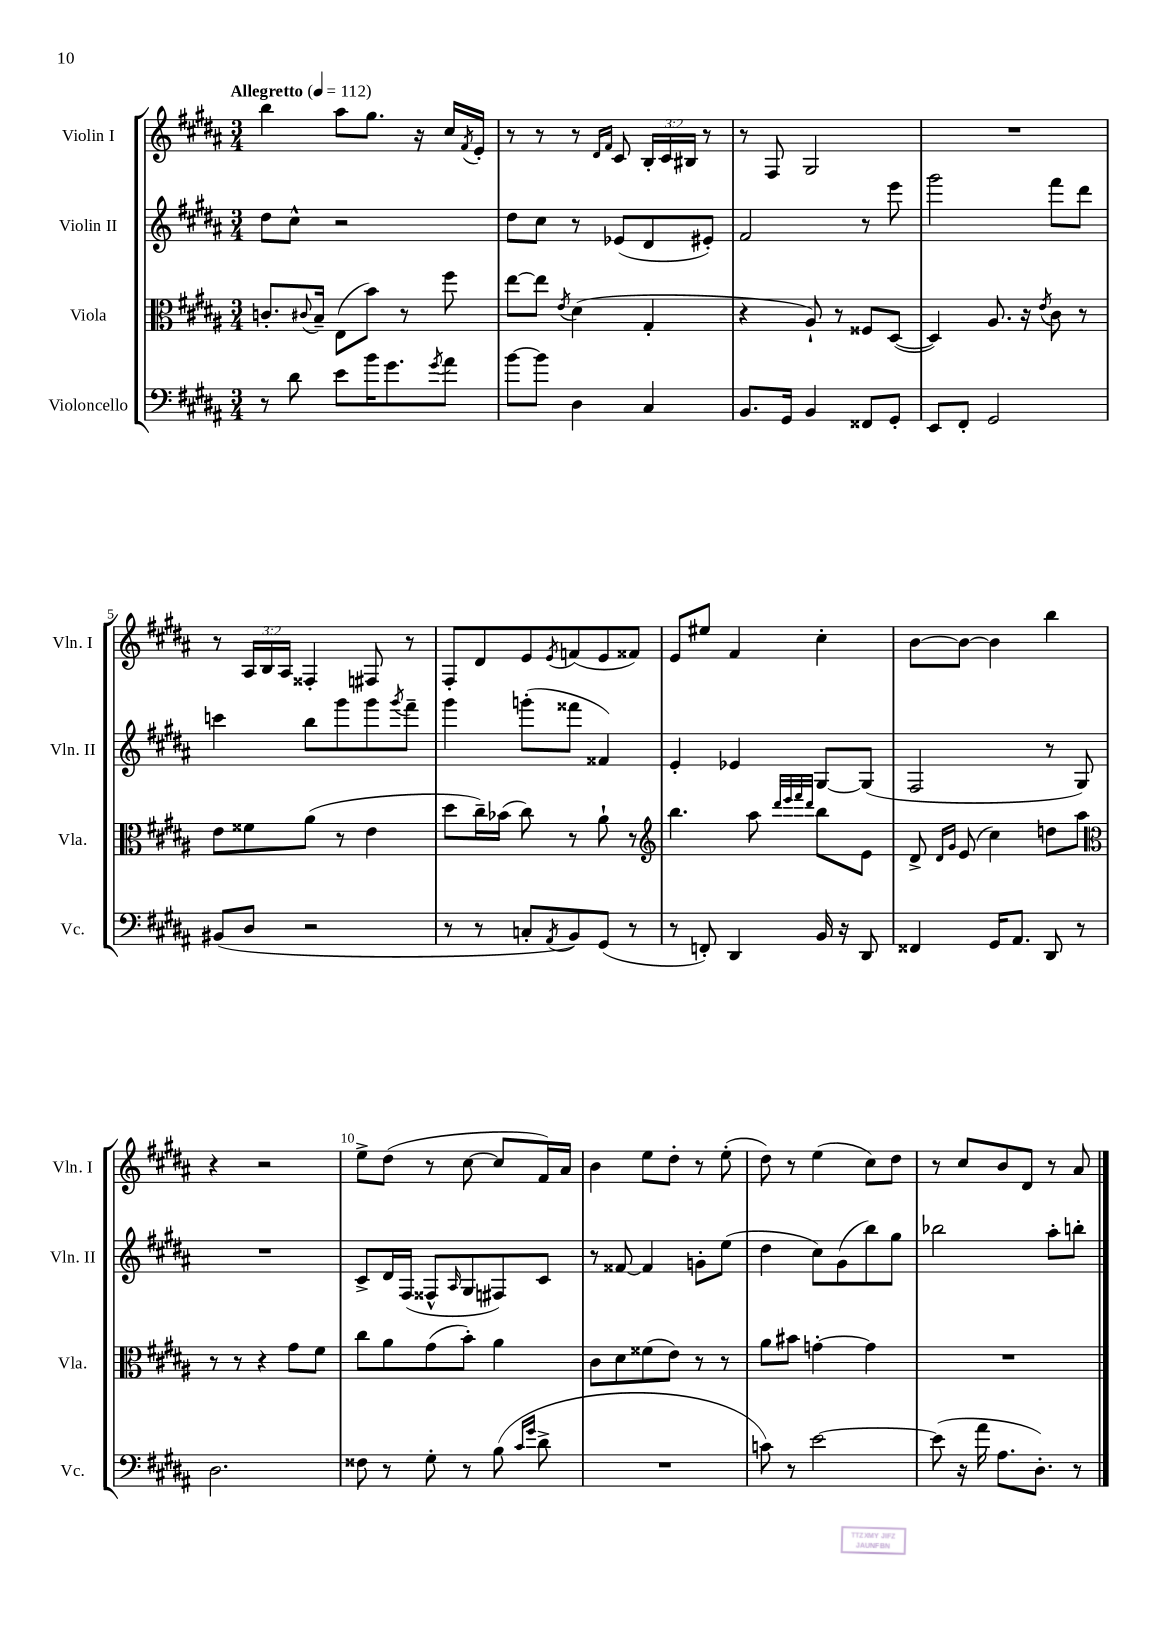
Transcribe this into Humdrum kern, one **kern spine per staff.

**kern	**kern	**kern	**kern
*part4	*part3	*part2	*part1
*staff4	*staff3	*staff2	*staff1
*I"Violoncello	*I"Viola	*I"Violin II	*I"Violin I
*I'Vc.	*I'Vla.	*I'Vln. II	*I'Vln. I
*clefF4	*clefC3	*clefG2	*clefG2
*k[f#c#g#d#a#]	*k[f#c#g#d#a#]	*k[f#c#g#d#a#]	*k[f#c#g#d#a#]
*M3/4	*M3/4	*M3/4	*M3/4
*MM112	*MM112	*MM112	*MM112
=1	=1	=1	=1
!	!	!	!LO:TX:a:B:t=Allegretto
8r	8.cn'/L	8dd#\L	4bb\
8d#\	.	8cc#^^\J	.
.	8qqc#X/	.	.
.	16B~/Jk	.	.
8e\L	(8E\L	2r	8aa#\L
16b\K	8b\J)	.	8.gg#\J
8.g#\	.	.	.
.	8r	.	.
.	.	.	16r
8qg#/	.	.	.
8a#\J	8ff#\	.	16cc#/LL
.	.	.	8qf#/
.	.	.	16e'/JJ
=2	=2	=2	=2
[8b\L	[8ee\L	8dd#\L	8r
8b\J]	8ee\J]	8cc#\J	8r
.	8qe/	.	.
4D#\	(4d#\	8r	8r
.	.	.	16qqd#/LL
.	.	.	16qqf#/JJ
.	.	(8e-X/L	8c#/
4C#/	4G#'/	8d#/	24B'/LL
.	.	.	24c#/
.	.	.	24B#X/JJ
.	.	8e#X'/J)	8r
=3	=3	=3	=3
8.BB/L	4r	2f#/	8r
.	.	.	8F#/
16GG#/Jk	.	.	.
4BB/	8A#`/)	.	2G#/
.	8r	.	.
8FF##X/L	8F##X/L	8r	.
8GG#'/J	([8D#/J	8eee\	.
=4	=4	=4	=4
8EE/L	4D#/])	2ggg#\	2.r
8FF#'/J	.	.	.
2GG#/	8.A#/	.	.
.	16r	.	.
.	8qe/	.	.
.	8c#\	8fff#\L	.
.	8r	8ddd#\J	.
!!LO:LB:g=z
=5	=5	=5	=5
(8BB#X/L	8e\L	4cccn\	8r
8D#/J	8f##X\	.	24A#/LL
.	.	.	24B/
.	.	.	24A#/JJ
2r	(8a#\J	8bb\L	4F##X'/
.	8r	8ggg#\	.
.	4e\	8ggg#\	8F#X/
.	.	8qggg#/	.
.	.	8fff#~\J	8r
=6	=6	=6	=6
8r	8dd#\L	4ggg#\	8F#'/L
8r	16cc#~\L)	.	8d#/
.	(16b-X\JJ	.	.
8Cn'/L	8cc#\)	(8gggn'\L	8e/
8qAA#/	.	.	8qe/
8BB/)	8r	8fff##X\J	(8fn/
(8GG#/J	8a#`\	4f##X/)	8e/
8r	8r	.	8f##X/J)
=7	=7	=7	=7
*	*clefG2	*	*
8r	4.bb\	4e'/	8e/L
8FFn'/)	.	.	8ee#X/J
4DD#/	.	4e-X/	4f#/
.	8aa#\	.	.
.	32qqddd#/LLL	.	.
.	32qqeee/	.	.
.	32qqfff#/	.	.
.	32qqddd#/JJJ	.	.
16BB/	8bb\L	[8G#/L	4cc#'\
16r	.	.	.
8DD#/	8e\J	(8G#/J]	.
=8	=8	=8	=8
4FF##X/	8d#^/	2F#/	[8b\L
.	16qqd#/LL	.	.
.	16qqg#/JJ	.	.
.	(8e/	.	8b\J_
16GG#/KL	4cc#\)	.	4b\]
8.AA#/J	.	.	.
8DD#/	8ddn\L	8r	4bb\
8r	8aa#\J	8G#/)	.
!!LO:LB:g=z
=9	=9	=9	=9
*	*clefC3	*	*
2.D#\	8r	2.r	4r
.	8r	.	.
.	4r	.	2r
.	8g#\L	.	.
.	8f#\J	.	.
=10	=10	=10	=10
8F##X\	8cc#\L	8c#^/L	8ee^\L
8r	8a#\	16d#/L	(8dd#\J
.	.	(16F#/JJ	.
8G#'\	(8g#\	8F##X^^/L	8r
.	.	16qqA#/	.
8r	8b'\J)	8G#/	[8cc#\
(8B\	4a#\	8F#X/)	8cc#/L]
16qqc#/LL	.	.	.
16qqg#/JJ	.	.	.
8d#^\	.	8c#/J	16f#/L)
.	.	.	16a#/JJ
=11	=11	=11	=11
2.r	8c#\L	8r	4b\
.	8d#\	[8f##X/	.
.	(8f##X\	4f##/]	8ee\L
.	8e\J)	.	8dd#'\J
.	8r	8gn'\L	8r
.	8r	(8ee\J	(8ee'\
=12	=12	=12	=12
8cn\)	8a#\L	4dd#\	8dd#\)
8r	8b#X\J	.	8r
[2e\	[4gn'\	8cc#\L)	(4ee\
.	.	(8g#\	.
.	4g\]	8bb\)	8cc#\L)
.	.	8gg#\J	8dd#\J
=13	=13	=13	=13
(8e\]	2.r	2bb-X\	8r
16r	.	.	8cc#/L
16a#\	.	.	.
8.A#\L	.	.	8b/
.	.	.	8d#/J
8.D#'\J)	.	.	.
.	.	8aa#'\L	8r
8r	.	8bbn'\J	8a#/
==	==	==	==
*-	*-	*-	*-
